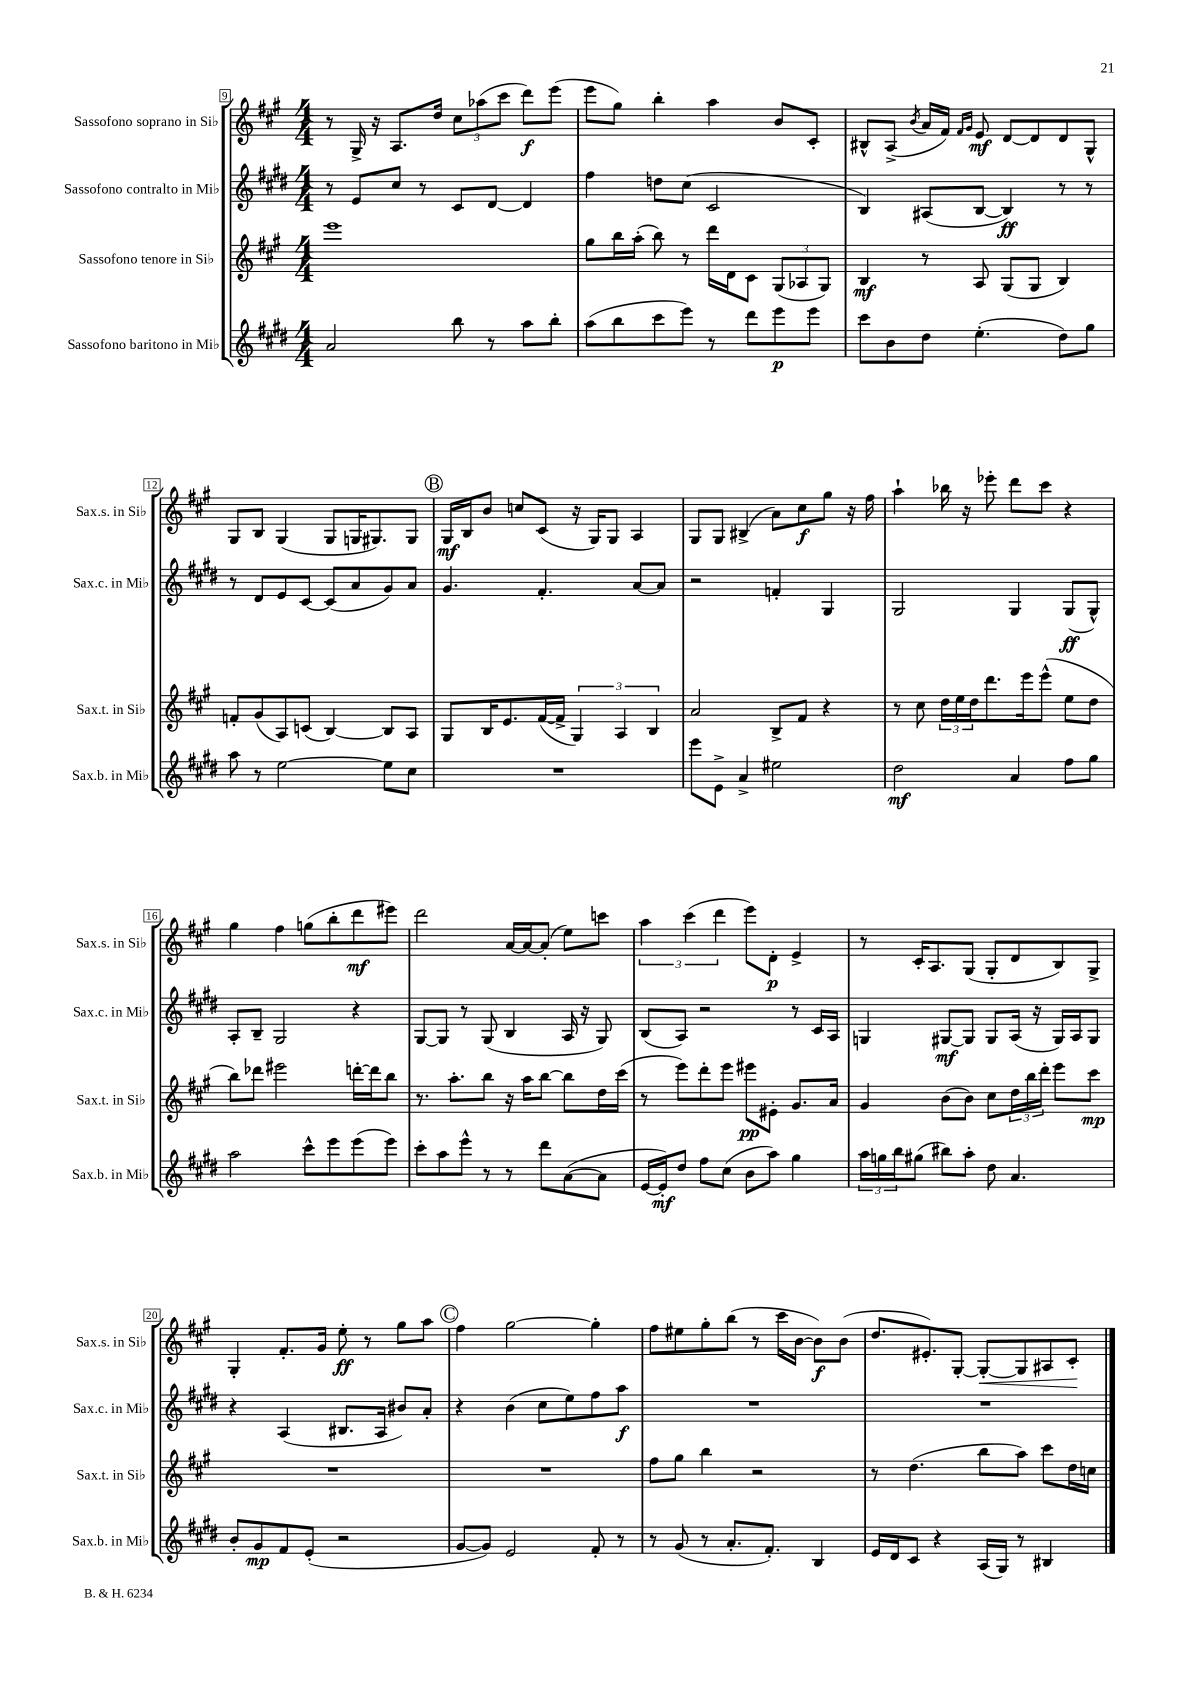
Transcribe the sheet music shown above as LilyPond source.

<<
\new StaffGroup <<
\new Staff = "s0" \with { instrumentName = "Sassofono soprano in Sib" shortInstrumentName = "Sax.s. in Sib" } {
    \clef treble \key a \major \numericTimeSignature \time 4/4
    r8 gis16-> r16 a8. d''16 \tuplet 3/2 { cis''8 aes''8( cis'''8 } d'''8\f) e'''8( |
    e'''8 gis''8) b''4-. a''4 b'8 cis'8-. |
    bis8-^ a8->( \acciaccatura { b'8 } a'16 fis'16) \grace { fis'16 gis'16 } e'8\mf d'8~ d'8 d'8 gis8-^ |
    gis8 b8 gis4( gis8 g16 gis8.) gis8 |
    \mark \markup { \circle "B" } gis16\mf b16 b'8 c''8 cis'8( r16 gis16) gis8 a4 |
    gis8 gis8 bis4->( a'8) cis''8\f gis''8 r16 fis''16 |
    a''4-! bes''16 r16 ees'''8-. d'''8 cis'''8 r4 |
    gis''4 fis''4 g''8( b''8-. d'''8\mf eis'''8) |
    d'''2 a'16~ a'16~ a'8-.( e''8) c'''8 |
    \tuplet 3/2 { a''4 cis'''4( d'''4 } e'''8) d'8-.\p e'4-> |
    r8 cis'16-. a8. gis8( gis8-. d'8 b8) gis8-> |
    gis4-. fis'8.-. gis'16 e''8-.\ff r8 gis''8 a''8 |
    \mark \markup { \circle "C" } fis''4 gis''2~ gis''4-. |
    fis''8 eis''8 gis''8-. b''8( r8 cis'''16 b'16~ b'8\f) b'8( |
    d''8. eis'8.-.) gis8~-. gis8~-.\< gis8 ais8 cis'8-.\! \bar "|." |
}
\new Staff = "s1" \with { instrumentName = "Sassofono contralto in Mib" shortInstrumentName = "Sax.c. in Mib" } {
    \clef treble \key e \major \numericTimeSignature \time 4/4
    r8 e'8 cis''8 r8 cis'8 dis'8~ dis'4 |
    fis''4 d''8 cis''8( cis'2 |
    b4) ais8( b8~ b4\ff) r8 r8 |
    r8 dis'8 e'8 cis'8~ cis'8( a'8 gis'8) a'8 |
    \mark \markup { \circle "B" } gis'4. fis'4.-. a'8~ a'8 |
    r2 f'4-. gis4 |
    gis2 gis4 gis8\ff( gis8-^) |
    a8-. b8-- gis2 r4 |
    gis8~ gis8 r8 gis8( b4 a16 r16 gis8) |
    b8( a8) r2 r8 cis'16 a16 |
    g4 gis8~\mf gis8 gis8 a16( r16 gis16) a16 gis8 |
    r4 a4( bis8. a16 bis'8) a'8-. |
    \mark \markup { \circle "C" } r4 b'4( cis''8 e''8) fis''8 a''8\f |
    R1 |
    R1 \bar "|." |
}
\new Staff = "s2" \with { instrumentName = "Sassofono tenore in Sib" shortInstrumentName = "Sax.t. in Sib" } {
    \clef treble \key a \major \numericTimeSignature \time 4/4
    e'''1 |
    gis''8 b''16 a''16-.( b''8) r8 d'''16 d'16 cis'8 \tuplet 3/2 { gis8( aes8 gis8) } |
    b4\mf r8 a8 gis8( gis8 b4) |
    f'8-. gis'8( a8) c'8( b4~) b8 a8 |
    \mark \markup { \circle "B" } gis8 b16 e'8. fis'16~( fis'16-> \tuplet 3/2 { gis4) a4 b4 } |
    a'2 b8-> fis'8 r4 |
    r8 cis''8 \tuplet 3/2 { d''16 e''16 d''16 } d'''8. e'''16 e'''8-^( e''8 d''8 |
    b''8) des'''8 eis'''2 d'''16~-. d'''16 b''8 |
    r8. a''8.-. b''8 r16 a''16 b''8~ b''8 d''16 cis'''16( |
    r8 e'''8) d'''8-. e'''8 eis'''8\pp eis'8-. gis'8. a'16 |
    gis'4 b'8( b'8) cis''8 \tuplet 3/2 { d''16 b''16 d'''16-. } e'''8 cis'''8\mp |
    R1 |
    \mark \markup { \circle "C" } R1 |
    fis''8 gis''8 b''4 r2 |
    r8 d''4.( b''8 a''8) cis'''8 d''16 c''16 \bar "|." |
}
\new Staff = "s3" \with { instrumentName = "Sassofono baritono in Mib" shortInstrumentName = "Sax.b. in Mib" } {
    \clef treble \key e \major \numericTimeSignature \time 4/4
    a'2 b''8 r8 a''8 b''8-. |
    a''8( b''8 cis'''8 e'''8) r8 dis'''8 e'''8\p e'''8 |
    cis'''8 b'8 dis''8 e''4.-.( dis''8) gis''8 |
    a''8 r8 e''2~ e''8 cis''8 |
    \mark \markup { \circle "B" } R1 |
    e'''8 e'8-> a'4-> eis''2 |
    dis''2\mf a'4 fis''8 gis''8 |
    a''2 cis'''8-^ e'''8 e'''8( e'''8) |
    cis'''8-. a''8 e'''8-^ r8 r8 dis'''8 a'8~( a'8 |
    e'16~ e'16-.\mf) dis''8 fis''8 cis''8( b'8 a''8) gis''4 |
    \tuplet 3/2 { a''16 g''16 b''16 } gis''8( bis''8) a''8-. dis''8 a'4. |
    b'8-. gis'8\mp fis'8 e'8-.( r2 |
    \mark \markup { \circle "C" } gis'8~ gis'8) e'2 fis'8-. r8 |
    r8 gis'8( r8 a'8.-. fis'8.-.) b4 |
    e'16 dis'16 cis'8 r4 a16( gis16) r8 bis4 \bar "|." |
}
>>
>>
\layout { \context { \Score currentBarNumber = #9 \override BarNumber.stencil = #(make-stencil-boxer 0.1 0.3 ly:text-interface::print) } }
